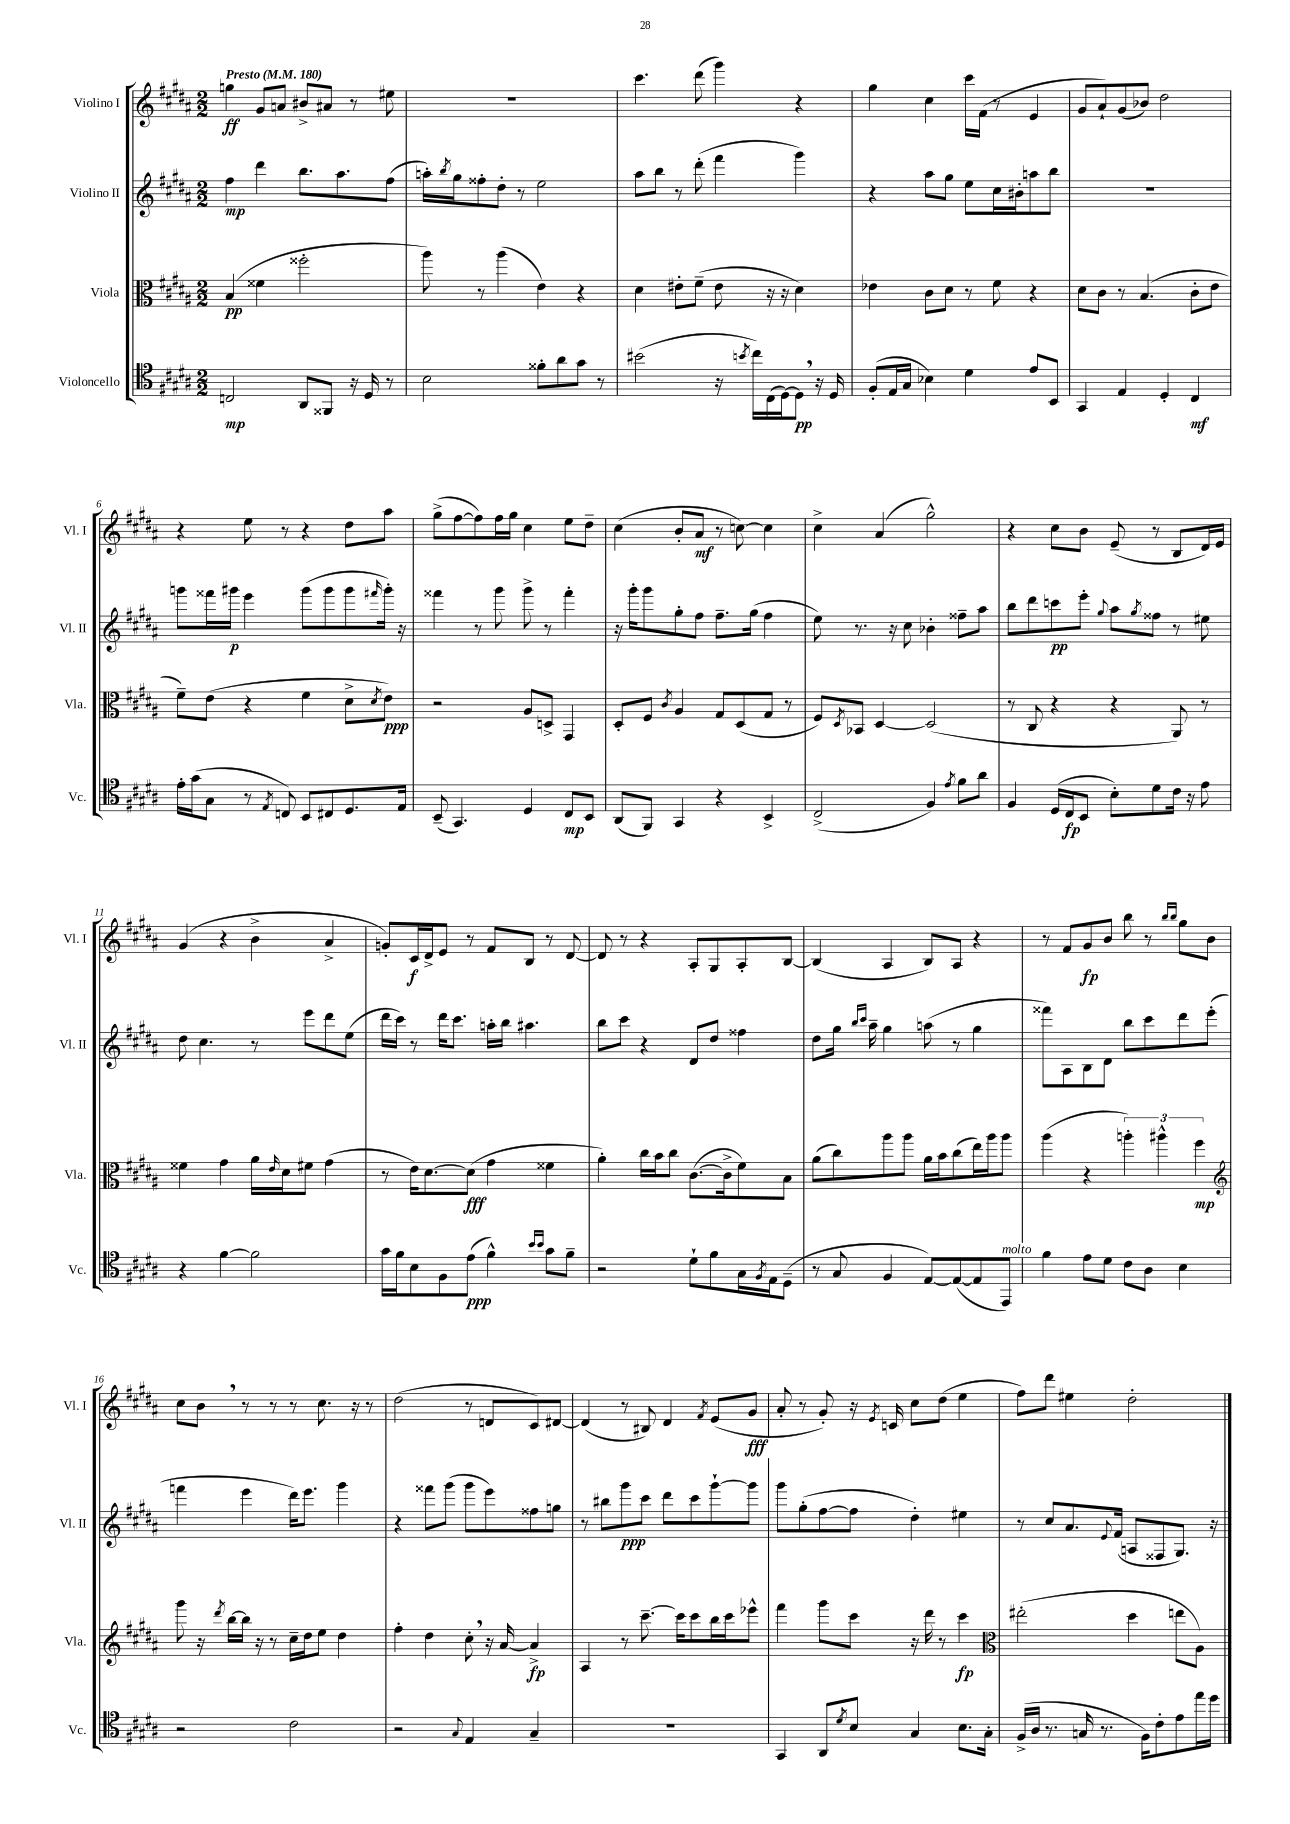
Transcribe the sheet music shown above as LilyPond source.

<<
\new StaffGroup <<
\new Staff = "s0" \with { instrumentName = "Violino I" shortInstrumentName = "Vl. I" } {
    \clef treble \key b \major \numericTimeSignature \time 2/2 \tempo "Presto" 4 = 180
    g''4\ff gis'8 a'8 bis'8-> ais'8 r8 eis''8 |
    R1 |
    cis'''4. dis'''8( gis'''4) r4 |
    gis''4 cis''4 cis'''16 fis'16( r8 e'4 |
    gis'8 ais'8-!) gis'8( bes'8) dis''2 |
    r4 e''8 r8 r4 dis''8 ais''8 |
    gis''8->( fis''8~ fis''8) fis''16 gis''16 cis''4 e''8 dis''8-- |
    cis''4( b'8-. ais'8\mf r8 c''8~) c''4 |
    cis''4-> ais'4( gis''2-^) |
    r4 cis''8 b'8 e'8--( r8 b8 dis'16) e'16 |
    gis'4( r4 b'4-> ais'4-> |
    g'8-.) cis'16\f dis'16-> e'8 r8 fis'8 b8 r8 dis'8~ |
    dis'8 r8 r4 ais8-. gis8 ais8-. b8~ |
    b4( ais4 b8) ais8 r4 |
    r8 fis'8 gis'8\fp b'8 b''8 r8 \grace { b''16 b''16 } gis''8 b'8 |
    cis''8 b'8 \breathe r8 r8 r8 cis''8. r16 r8 |
    dis''2( r8 d'8 cis'8) dis'8~ |
    dis'4( r8 bis8) dis'4 \acciaccatura { fis'8 } e'8( gis'8\fff |
    ais'8-. r8 gis'8-.) r16 \acciaccatura { e'8 } c'16 cis''8 dis''8( e''4 |
    fis''8) dis'''8 eis''4 dis''2-. \bar "|." |
}
\new Staff = "s1" \with { instrumentName = "Violino II" shortInstrumentName = "Vl. II" } {
    \clef treble \key b \major \numericTimeSignature \time 2/2
    fis''4\mp dis'''4 b''8. ais''8. fis''8( |
    a''16-.) \acciaccatura { b''8 } gis''16 fisis''8-. dis''8-. r8 e''2 |
    ais''8 b''8 r8 dis'''8-.( fis'''4 gis'''4) |
    r4 ais''8 gis''8 e''8 cis''16 bis'16-. a''8 b''8 |
    R1 |
    g'''8 fisis'''16 gis'''16\p e'''4 gis'''8( gis'''8 gis'''8 \grace { fis'''16 } gis'''16-.) r16 |
    fisis'''4 r8 gis'''8 gis'''8-> r8 fisis'''4-. |
    r16 gis'''16-. gis'''8 gis''8-. fis''8 fis''8.-- gis''16( fis''4 |
    e''8) r8. r16 cis''8 bes'4-. fisis''8-- ais''8 |
    b''8 dis'''8 c'''8\pp e'''8-. \appoggiatura { gis''8 } ais''8 \acciaccatura { gis''8 } fisis''8 r8 eis''8 |
    dis''8 cis''4. r8 e'''8 dis'''8 e''8( |
    dis'''16 cis'''16) r8 dis'''16 cis'''8. a''16-. b''16 ais''4. |
    b''8 cis'''8 r4 dis'8 dis''8 fisis''4 |
    dis''8 gis''16 \grace { b''16 cis'''16 } ais''16-- gis''4 a''8( r8 gis''4 |
    fisis'''8) ais8 b8 dis'8 b''8 cis'''8 dis'''8 e'''8-.( |
    f'''4 e'''4 dis'''16) e'''8. gis'''4 |
    r4 fisis'''8 gis'''8( gis'''8 e'''8) fisis''8 g''8 |
    r8 bis''8 gis'''8\ppp cis'''8 dis'''8 cis'''8 gis'''8~-! gis'''8 |
    gis'''8 gis''8-.( fis''8~ fis''8 dis''4-.) eis''4 |
    r8 cis''8 ais'8. \appoggiatura { e'8 } fis'16( a8 fisis8 gis8.) r16 \bar "|." |
}
\new Staff = "s2" \with { instrumentName = "Viola" shortInstrumentName = "Vla." } {
    \clef alto \key b \major \numericTimeSignature \time 2/2
    b4\pp( fisis'4 fisis''2-. |
    ais''8) r8 ais''4( e'4) r4 |
    dis'4 eis'8-. fis'8--( eis'8 r16 r16 dis'4) |
    ees'4 cis'8 dis'8 r8 fis'8 r4 |
    dis'8 cis'8 r8 b4.( cis'8-. e'8 |
    fis'8--) e'8( r4 fis'4 dis'8-> \acciaccatura { dis'8 } e'8\ppp) |
    r2 ais8 d8-> gis,4 |
    dis8-. fis8 \acciaccatura { cis'8 } ais4 gis8 dis8( gis8 r8 |
    fis8) \acciaccatura { dis8 } bes,8 dis4~ dis2( |
    r8 cis8 r4 r4 ais,8) r8 |
    fisis'4 gis'4 ais'16 \grace { e'16 } dis'16 fis'8 gis'4( |
    r8 e'16) dis'8.~ dis'8\fff( gis'4 fisis'4 |
    ais'4-.) cis''16 b'16 cis''8 cis'8.~( cis'16-> fis'8) b8 |
    ais'8( cis''8) ais''8 ais''8 ais'16 b'16 cis''8( e''16) ais''16 ais''8 |
    ais''4( r4 \tuplet 3/2 { a''4-.) ais''4-^ fis''4\mp } |
    \clef treble gis'''8 r16 \acciaccatura { dis'''8 } b''16~ b''16 r16 r8 cis''16-- dis''16 e''8 dis''4 |
    fis''4-. dis''4 cis''8-. \breathe r16 ais'16~ ais'4->\fp |
    ais4 r8 cis'''8.~-- cis'''16 cis'''8 b''16 cis'''16 ees'''8-^ |
    fis'''4 gis'''8 cis'''8 r16 dis'''16 r8 cis'''4\fp |
    \clef alto eis''2-.( dis''4 e''8 ais8) \bar "|." |
}
\new Staff = "s3" \with { instrumentName = "Violoncello" shortInstrumentName = "Vc." } {
    \clef tenor \key b \major \numericTimeSignature \time 2/2
    c2\mp ais,8 fisis,8 r16 dis16 r8 |
    b2 fisis'8-. ais'8 gis'8 r8 |
    bis'2( r16 \acciaccatura { b'8 } cis''16) cis16( dis16~) dis8\pp \breathe r16 dis16 |
    fis8-.( e16 gis16 bes4) dis'4 e'8 b,8 |
    gis,4 e4 dis4-. cis4\mf |
    e'16-. gis'16( gis8 r8 \acciaccatura { e8 } c8) b,8 cis8 dis8. e16 |
    b,8--( gis,4.) dis4 cis8\mp b,8 |
    ais,8( fis,8) gis,4 r4 b,4-> |
    cis2->( fis4) \acciaccatura { e'8 } fis'8 ais'8 |
    fis4 dis16( cis16\fp b,8 b8-.) dis'8 cis'16 r16 e'8 |
    r4 fis'4~ fis'2 |
    gis'16 fis'16 b8 fis8 e'8\ppp( fis'4-^) \grace { b'16 b'16 } gis'8 fis'8-- |
    r2 dis'8-! fis'8 gis16 \acciaccatura { fis8 } e16 dis8--( |
    r8 gis8 fis4 e8~) e8~( e8 e,8^\markup { \italic "molto" }) |
    fis'4 e'8 dis'8 cis'8 ais8 b4 |
    r2 cis'2 |
    r2 \appoggiatura { gis8 } e4 gis4-- |
    R1 |
    gis,4 ais,8 \acciaccatura { dis'8 } b8 gis4 b8. gis16-. |
    fis16->( ais16 r8. g16 r8. fis16) cis'8-. e'8 e''16 dis''16 \bar "|." |
}
>>
>>
